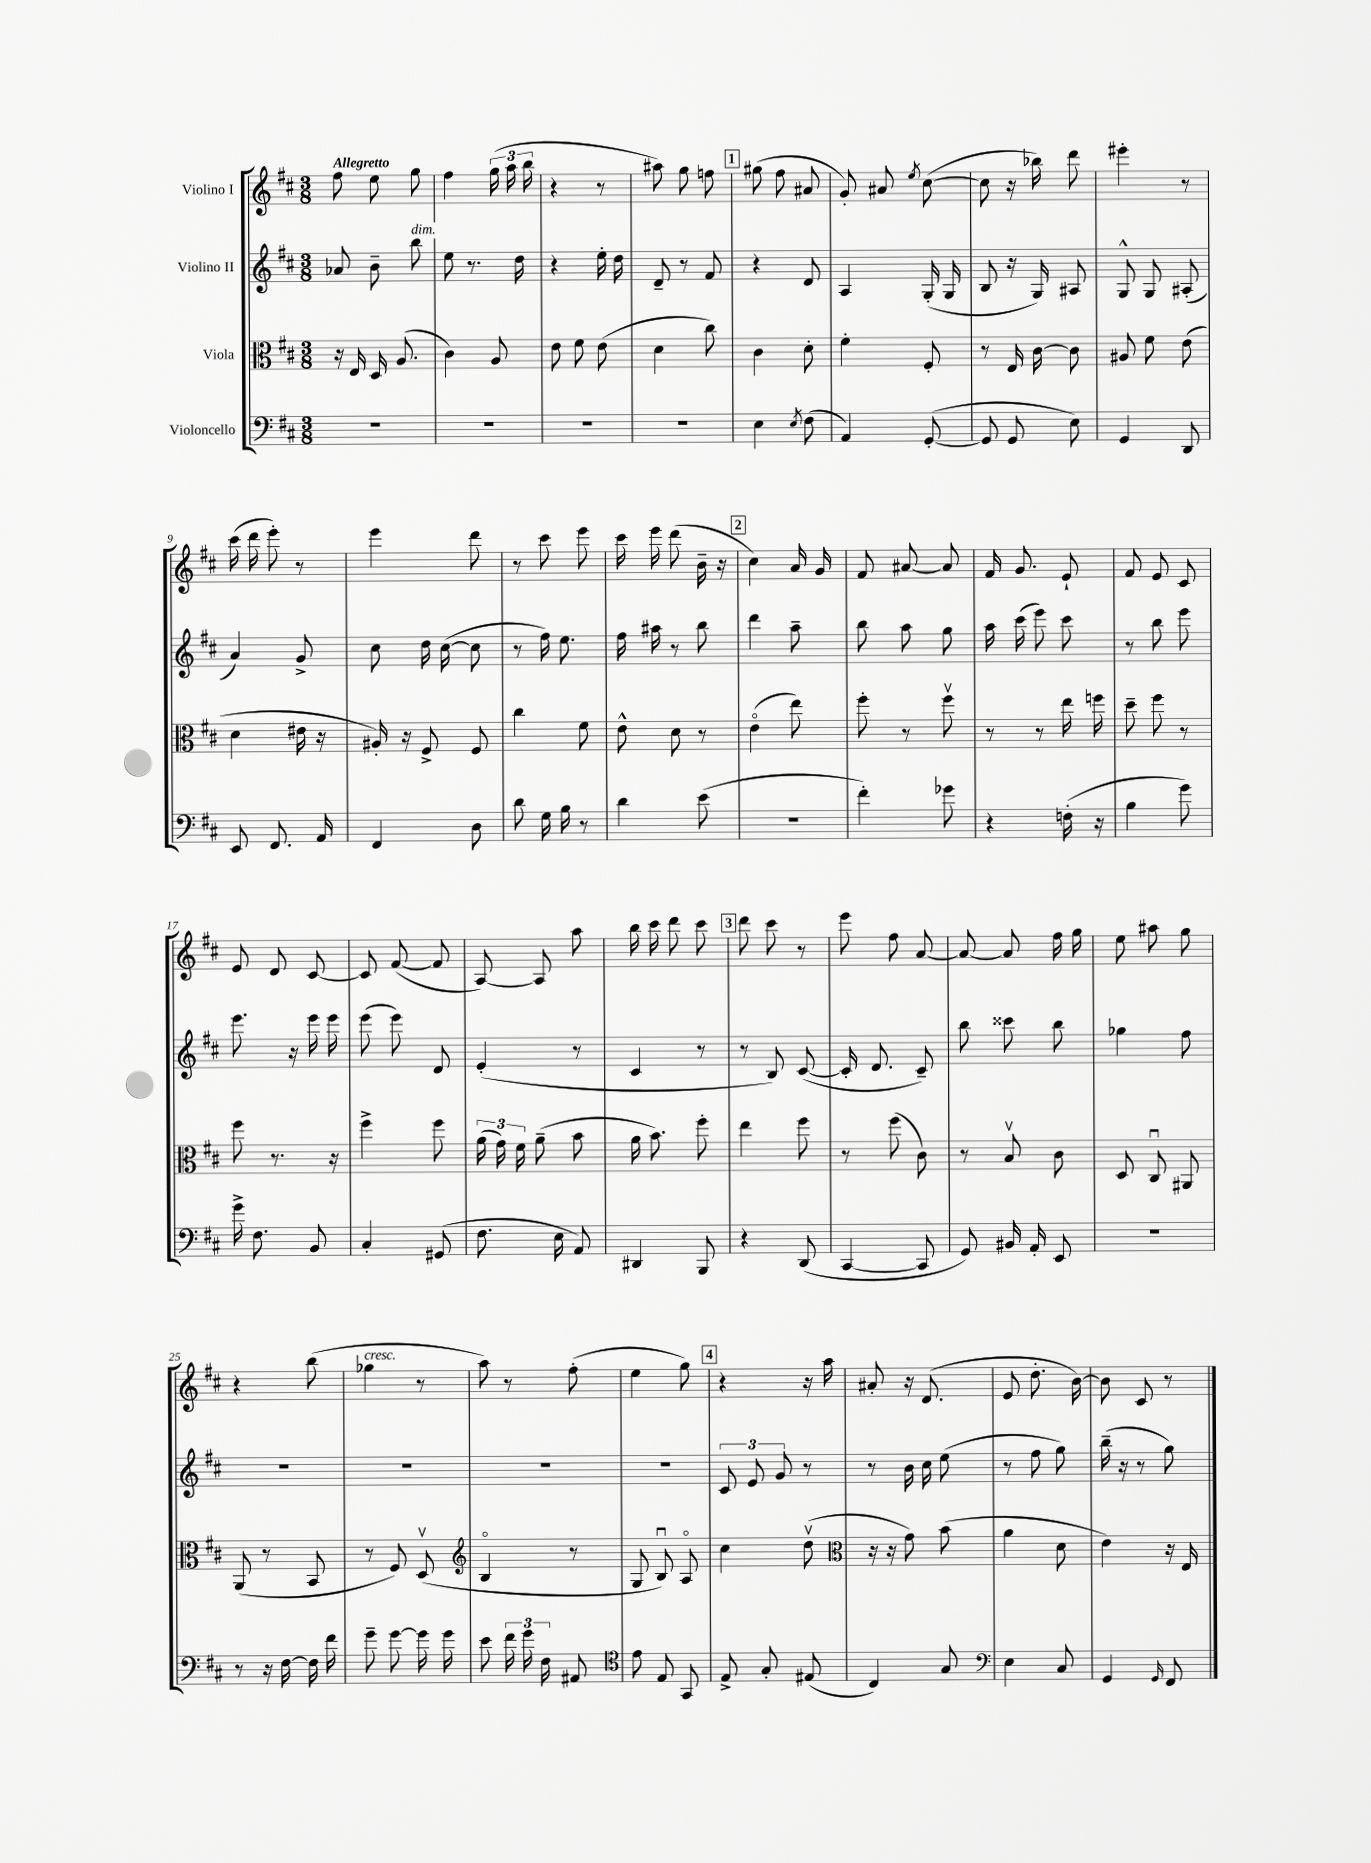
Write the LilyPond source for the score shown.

<<
\new StaffGroup <<
\new Staff = "s0" \with { instrumentName = "Violino I" } {
    \clef treble \key d \major \numericTimeSignature \time 3/8 \tempo "Allegretto"
    \autoBeamOff fis''8 e''8 g''8 |
    fis''4 \tuplet 3/2 { g''16( a''16 b''16 } |
    r4 r8 |
    ais''8) g''8 f''8 |
    \mark \markup { \box "1" } gis''8( fis''8 ais'8 |
    g'8-.) ais'8 \acciaccatura { e''8 } cis''8~( |
    cis''8 r16 bes''16) d'''8 |
    eis'''4-. r8 |
    cis'''16( d'''16 e'''8-.) r8 |
    e'''4 d'''8 |
    r8 cis'''8 e'''8 |
    cis'''16 e'''16 d'''8( b'16-- r16 |
    \mark \markup { \box "2" } cis''4) a'16 g'16 |
    fis'8 ais'8~ ais'8 |
    fis'16 g'8. e'8-! |
    fis'8 e'8 cis'8 |
    e'8 d'8 cis'8~ |
    cis'8 fis'8~( fis'8 |
    a8~) a8 a''8 |
    b''16 cis'''16 d'''8 cis'''8 |
    \mark \markup { \box "3" } d'''8 cis'''8 r8 |
    e'''8 fis''8 a'8~ |
    a'8~ a'8 fis''16 g''16 |
    e''8 ais''8 g''8 |
    r4 b''8( |
    ges''4^\markup { \italic "cresc." } r8 |
    a''8) r8 fis''8-.( |
    e''4 g''8) |
    \mark \markup { \box "4" } r4 r16 a''16 |
    ais'8-. r16 d'8.( |
    e'8 d''8.-. b'16~) |
    b'8 cis'8 r8 \bar "|." |
}
\new Staff = "s1" \with { instrumentName = "Violino II" } {
    \clef treble \key d \major \numericTimeSignature \time 3/8
    \autoBeamOff aes'8 b'8-- b''8^\markup { \italic "dim." } |
    e''8 r8. d''16 |
    r4 e''16-. d''16 |
    d'8-- r8 fis'8 |
    \mark \markup { \box "1" } r4 d'8 |
    a4 g16-.( g16 |
    b8 r16 g16) ais8 |
    g8-^ g8 ais8-.( |
    a'4) g'8-> |
    cis''8 d''16 cis''16~( cis''8 |
    r8 fis''16) e''8. |
    fis''16 ais''16 r8 b''8 |
    \mark \markup { \box "2" } d'''4 a''8-- |
    b''8 a''8 g''8 |
    a''16 cis'''16( e'''8) cis'''8 |
    r8 b''8 e'''8 |
    e'''8. r16 e'''16 e'''16 |
    e'''8( e'''8) d'8 |
    e'4-.( r8 |
    cis'4 r8 |
    \mark \markup { \box "3" } r8 b8) cis'8~( |
    cis'16-. d'8. cis'8--) |
    b''8 cisis'''8 b''8 |
    ges''4 fis''8 |
    R4. |
    R4. |
    R4. |
    R4. |
    \mark \markup { \box "4" } \tuplet 3/2 { cis'8 e'8 g'8 } r8 |
    r8 b'16 cis''16 e''8( |
    r8 fis''8 g''8) |
    b''16--( r16 r8 g''8) \bar "|." |
}
\new Staff = "s2" \with { instrumentName = "Viola" } {
    \clef alto \key d \major \numericTimeSignature \time 3/8
    \autoBeamOff r16 e16 d16 a8.( |
    cis'4) a8 |
    e'8 fis'8 e'8( |
    d'4 cis''8) |
    \mark \markup { \box "1" } cis'4 d'8-. |
    fis'4-. fis8-. |
    r8 e16 cis'16~ cis'8 |
    ais8 fis'8 e'8( |
    d'4 eis'16 r16 |
    ais16-.) r16 fis8-> fis8 |
    cis''4 fis'8 |
    e'8-^ d'8 r8 |
    \mark \markup { \box "2" } e'4\flageolet( e''8) |
    fis''8-. r8 fis''8\upbow |
    r8 r8 e''16 f''16 |
    d''8-- fis''8 r8 |
    fis''8 r8. r16 |
    fis''4-> fis''8 |
    \tuplet 3/2 { a'16( g'16) fis'16 } a'8--( b'8 |
    a'16 b'8.) fis''8-. |
    \mark \markup { \box "3" } e''4 fis''8 |
    r8 fis''8( cis'8) |
    r8 b8\upbow cis'8 |
    d8 cis8\downbow ais,8 |
    a,8( r8 b,8 |
    r8 fis8) d8\upbow( |
    \clef treble b4\flageolet r8 |
    g8 b8\downbow) a8\flageolet |
    \mark \markup { \box "4" } cis''4 d''8\upbow( |
    \clef alto r16 r16 g'8) b'8( |
    a'4 d'8 |
    e'4) r16 e16 \bar "|." |
}
\new Staff = "s3" \with { instrumentName = "Violoncello" } {
    \clef bass \key d \major \numericTimeSignature \time 3/8
    \autoBeamOff R4. |
    R4. |
    R4. |
    R4. |
    \mark \markup { \box "1" } e4 \acciaccatura { e8 } fis8( |
    a,4) g,8~-.( |
    g,8 g,8 e8) |
    g,4 d,8 |
    e,8 fis,8. a,16 |
    fis,4 d8 |
    d'8 g16 b16 r8 |
    d'4 e'8( |
    \mark \markup { \box "2" } r4. |
    fis'4-.) ges'8 |
    r4 f16-.( r16 |
    b4 g'8) |
    g'16-> fis8. b,8 |
    cis4-. gis,8( |
    fis8. e16 a,8) |
    dis,4 b,,8 |
    \mark \markup { \box "3" } r4 d,8( |
    cis,4~ cis,8 |
    g,8) bis,16 a,16-. e,8 |
    R4. |
    r8 r16 fis16~ fis16 fis'16 |
    g'8-- g'8~ g'16 g'16 |
    e'8 \tuplet 3/2 { fis'16 g'16 fis16 } ais,8 |
    \clef tenor e'8 e8 g,8 |
    \mark \markup { \box "4" } e8-> g8-. eis8( |
    cis4) g8 |
    \clef bass e4 cis8 |
    g,4 \grace { g,16 } fis,8 \bar "|." |
}
>>
>>
